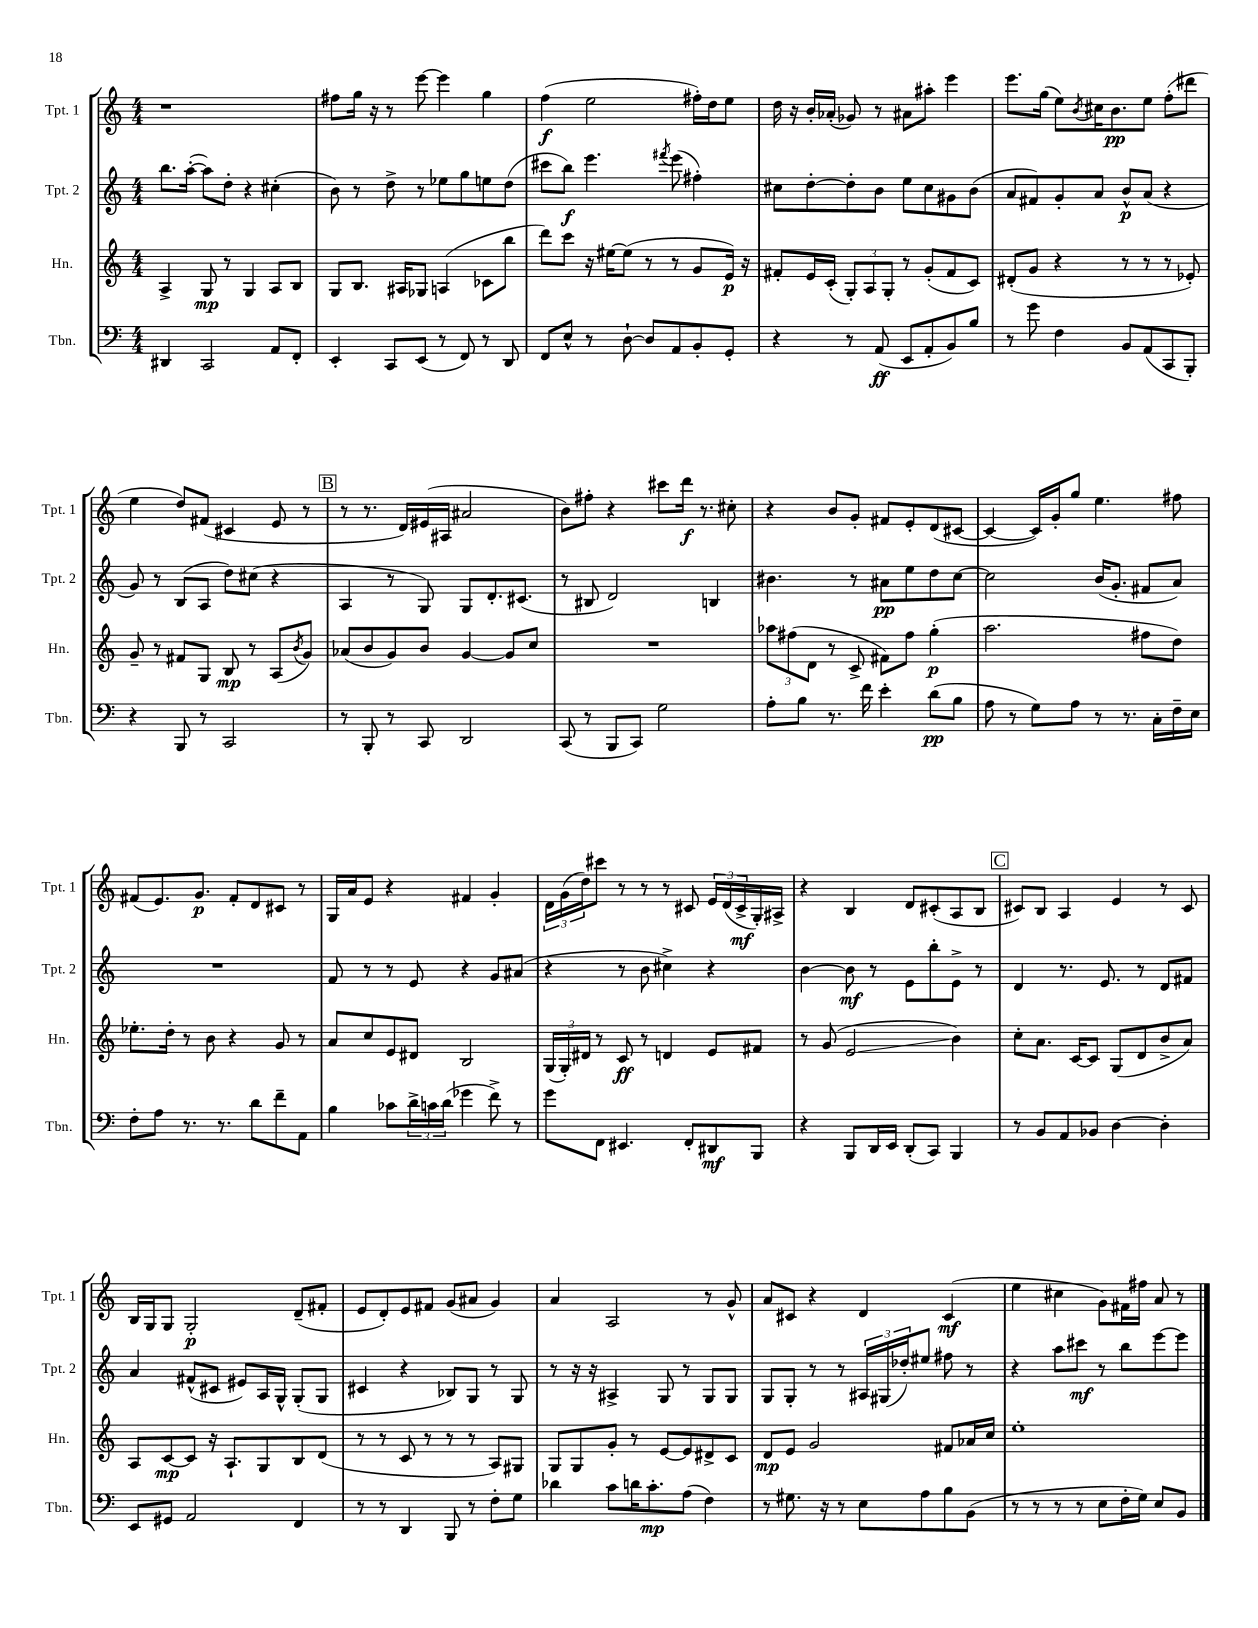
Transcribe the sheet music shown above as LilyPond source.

<<
\new StaffGroup <<
\new Staff = "s0" \with { instrumentName = "Tpt. 1" shortInstrumentName = "Tpt. 1" } {
    \clef treble \key c \major \numericTimeSignature \time 4/4
    r1 |
    fis''8 g''16 r16 r8 e'''8~ e'''4 g''4 |
    f''4\f( e''2 fis''16-.) d''16 e''8 |
    d''16 r16 b'16-. aes'16-.( ges'8) r8 ais'8 ais''8-. e'''4 |
    e'''8. g''16( e''8) \acciaccatura { b'8 } cis''16 b'8.\pp e''8 f''8-.( dis'''8 |
    e''4 d''8) fis'8( cis'4 e'8 r8 |
    \mark \markup { \box "B" } r8 r8. d'16) eis'16( ais16 ais'2 |
    b'8) fis''8-. r4 cis'''8 d'''16\f r8. cis''8-. |
    r4 b'8 g'8-. fis'8 e'8-. d'8( cis'8~ |
    cis'4~ cis'16) g'16-. g''8 e''4. fis''8 |
    fis'8( e'8.) g'8.\p fis'8-. d'8 cis'8 r8 |
    g16 a'16 e'8 r4 fis'4 g'4-. |
    \tuplet 3/2 { d'16 g'16( d''16) } cis'''8 r8 r8 r8 cis'8 \tuplet 3/2 { e'16 d'16( cis'16->\mf } g16-.) ais16-> |
    r4 b4 d'8 cis'8-.( a8 b8 |
    \mark \markup { \box "C" } cis'8) b8 a4 e'4 r8 cis'8 |
    b16 g16 g8 g2-.\p d'8--( fis'8-. |
    e'8 d'8-.) e'8 fis'8 g'8( ais'8 g'4) |
    a'4 a2 r8 g'8-^ |
    a'8 cis'8 r4 d'4 cis'4\mf( |
    e''4 cis''4 g'8) fis'16 fis''16 a'8 r8 \bar "|." |
}
\new Staff = "s1" \with { instrumentName = "Tpt. 2" shortInstrumentName = "Tpt. 2" } {
    \clef treble \key c \major \numericTimeSignature \time 4/4
    b''8. a''16~-.( a''8) d''8-. r4 cis''4-.( |
    b'8) r8 d''8-> r8 ees''8 g''8 e''8 d''8( |
    cis'''8 b''8\f) e'''4. \acciaccatura { fis'''8 } e'''8( fis''4-.) |
    cis''8 d''8~-. d''8-. b'8 e''8 cis''8 gis'8 b'8( |
    a'8 fis'8) g'8-. a'8 b'8-^\p a'8( r4 |
    g'8) r8 b8( a8 d''8) cis''8( r4 |
    \mark \markup { \box "B" } a4 r8 g8) g8 d'8.-. cis'8.( |
    r8 bis8 d'2) b4 |
    bis'4. r8 ais'8\pp e''8 d''8 c''8~ |
    c''2 b'16( g'8.-. fis'8 a'8) |
    R1 |
    f'8 r8 r8 e'8 r4 g'8 ais'8( |
    r4 r8 b'8 cis''4->) r4 |
    b'4~ b'8\mf r8 e'8 b''8-. e'8-> r8 |
    \mark \markup { \box "C" } d'4 r8. e'8. r8 d'8 fis'8 |
    a'4 fis'8-^( cis'8 eis'8) a16 g16-^ g8-.( g8 |
    cis'4 r4 bes8) g8 r8 g8 |
    r8 r16 r16 ais4-> g8 r8 g8 g8 |
    g8 g8-. r8 r8 \tuplet 3/2 { ais16 gis16( des''16-.) } eis''8 fis''8 r8 |
    r4 a''8 cis'''8\mf r8 b''8 e'''8~ e'''8 \bar "|." |
}
\new Staff = "s2" \with { instrumentName = "Hn." shortInstrumentName = "Hn." } {
    \clef treble \key c \major \numericTimeSignature \time 4/4
    a4-> g8\mp r8 g4 a8 b8 |
    g8 b8. ais16 ges8 a4( ces'8 b''8 |
    d'''8) c'''8 r16 eis''16~ eis''8( r8 r8 g'8 e'16\p) r16 |
    fis'8-. e'16 c'16-.( \tuplet 3/2 { g8-.) a8 g8-. } r8 g'8-.( fis'8 c'8) |
    dis'8-.( g'8 r4 r8 r8 r8 ees'8-.) |
    g'8-- r8 fis'8 g8 b8\mp r8 a8( \acciaccatura { b'8 } g'8) |
    \mark \markup { \box "B" } aes'8( b'8 g'8) b'8 g'4~ g'8 c''8 |
    R1 |
    \tuplet 3/2 { aes''8 fis''8( d'8 } r8 c'8-> fis'8) fis''8 g''4-.\p( |
    a''2. fis''8 d''8) |
    ees''8.-. d''16-. r8 b'8 r4 g'8 r8 |
    a'8 c''8 e'8 dis'8 b2 |
    \tuplet 3/2 { g16( g16-.) dis'16 } r8 c'8\ff r8 d'4 e'8 fis'8 |
    r8 g'8( e'2\glissando b'4) |
    \mark \markup { \box "C" } c''8-. a'8. c'16~ c'8 g8( d'8 b'8-> a'8) |
    a8 c'8~\mp c'8 r16 a8.-! g8 b8 d'8( |
    r8 r8 c'8 r8 r8 r8 a8) gis8 |
    g8 g8 g'8-. r8 e'8~ e'8 dis'8-> c'8 |
    d'8\mp e'8 g'2 fis'8 aes'16 c''16 |
    e''1-. \bar "|." |
}
\new Staff = "s3" \with { instrumentName = "Tbn." shortInstrumentName = "Tbn." } {
    \clef bass \key c \major \numericTimeSignature \time 4/4
    dis,4 c,2 a,8 f,8-. |
    e,4-. c,8 e,8( r8 f,8) r8 d,8 |
    f,8 e8-^ r8 d8~-! d8 a,8 b,8-. g,8-. |
    r4 r8 a,8\ff( e,8 a,8-. b,8) b8 |
    r8 g'8 f4 b,8 a,8( c,8 b,,8-.) |
    r4 b,,8 r8 c,2 |
    \mark \markup { \box "B" } r8 b,,8-. r8 c,8 d,2 |
    c,8( r8 b,,8 c,8) g2 |
    a8-. b8 r8. f'16 e'4-. d'8\pp( b8 |
    a8 r8 g8) a8 r8 r8. c16-. f16-- e16 |
    f8-. a8 r8. r8. d'8 f'8-- a,8 |
    b4 ces'8 \tuplet 3/2 { d'16-> c'16 d'16( } ges'4 f'8->) r8 |
    g'8 f,8 eis,4. f,8-. dis,8\mf b,,8 |
    r4 b,,8 d,16 e,16 d,8-.( c,8) b,,4 |
    \mark \markup { \box "C" } r8 b,8 a,8 bes,8 d4~ d4-. |
    e,8 gis,8 a,2 f,4 |
    r8 r8 d,4 b,,8 r8 f8-. g8 |
    des'4 c'8 d'16 c'8.-.\mp a8( f4) |
    r8 gis8. r16 r8 e8 a8 b8 b,8( |
    r8 r8 r8 r8 e8 f16-. g16) e8 b,8 \bar "|." |
}
>>
>>
\layout { \context { \Score \remove "Bar_number_engraver" } }
